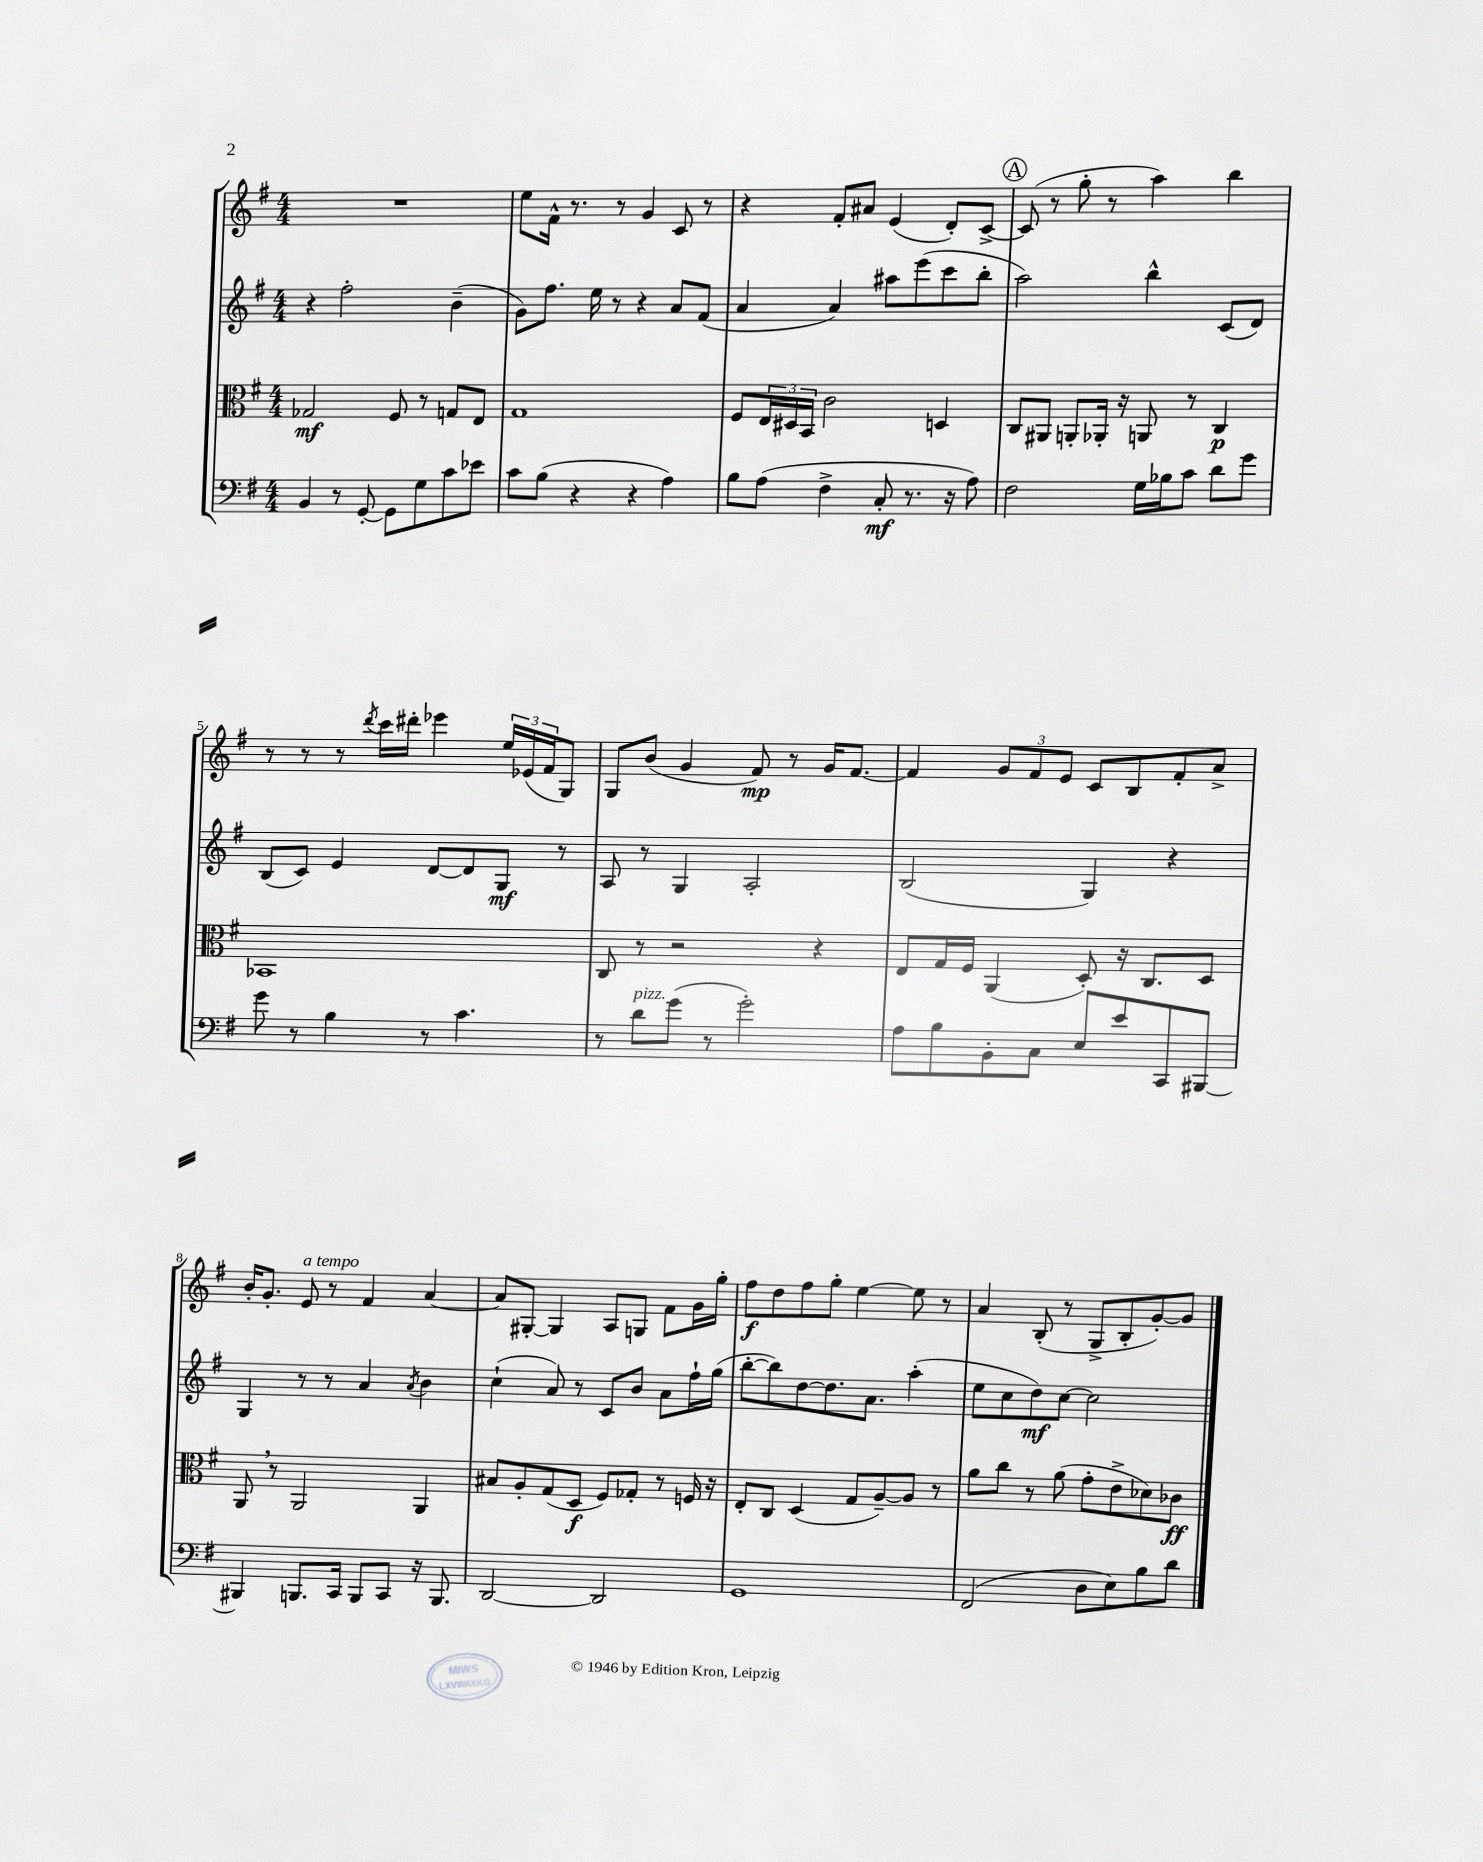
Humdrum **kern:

**kern	**dynam	**kern	**dynam	**kern	**dynam	**kern	**dynam
*part4	*part4	*part3	*part3	*part2	*part2	*part1	*part1
*staff4	*staff4	*staff3	*staff3	*staff2	*staff2	*staff1	*staff1
*clefF4	*	*clefC3	*	*clefG2	*	*clefG2	*
*k[f#]	*	*k[f#]	*	*k[f#]	*	*k[f#]	*
*M4/4	*	*M4/4	*	*M4/4	*	*M4/4	*
=1	=1	=1	=1	=1	=1	=1	=1
4BB/	.	2G-X/	mf	4r	.	1r	.
8r	.	.	.	2ff#'\	.	.	.
[8GG'/	.	.	.	.	.	.	.
8GG\L]	.	8F#/	.	.	.	.	.
8G\	.	8r	.	.	.	.	.
8c\	.	8Gn/L	.	(4b~\	.	.	.
8e-X\J	.	8E/J	.	.	.	.	.
=2	=2	=2	=2	=2	=2	=2	=2
8c\L	.	1G	.	8g\L)	.	8ee\L	.
(8B\J	.	.	.	8.ff#\J	.	16f#^^\Jk	.
.	.	.	.	.	.	8.r	.
4r	.	.	.	.	.	.	.
.	.	.	.	16ee\	.	.	.
.	.	.	.	8r	.	8r	.
4r	.	.	.	4r	.	4g/	.
4A\)	.	.	.	8a/L	.	8c/	.
.	.	.	.	(8f#/J	.	8r	.
=3	=3	=3	=3	=3	=3	=3	=3
8B\L	.	8F#/L	.	4a/	.	4r	.
(8A\J	.	24E/L	.	.	.	.	.
.	.	24D#X/	.	.	.	.	.
.	.	24BB/JJ	.	.	.	.	.
4F#^\	.	2c\	.	4a/)	.	8f#'/L	.
.	.	.	.	.	.	8a#X/J	.
8C'/	mf	.	.	8aa#X\L	.	(4e/	.
8.r	.	.	.	(8eee\	.	.	.
.	.	4Dn/	.	8ccc\	.	8d'/L)	.
16r	.	.	.	.	.	.	.
8A\)	.	.	.	8bb'\J	.	[8c^/J	.
!!LO:REH:place=s1:t=A
=4	=4	=4	=4	=4	=4	=4	=4
2F#\	.	8C/L	.	2aa\)	.	(8c/]	.
.	.	8AA#X/J	.	.	.	8r	.
.	.	8AAn'/L	.	.	.	8gg'\	.
.	.	16AA-X'/Jk	.	.	.	8r	.
.	.	16r	.	.	.	.	.
16G\LL	.	8AAn/	.	4bb^^\	.	4aa\)	.
16B-X\J	.	.	.	.	.	.	.
8c\J	.	8r	.	.	.	.	.
8d\L	.	4C/	p	(8c/L	.	4bb\	.
8g\J	.	.	.	8d/J)	.	.	.
!!LO:LB:g=z
=5	=5	=5	=5	=5	=5	=5	=5
8g\	.	1BB-X	.	(8B/L	.	8r	.
8r	.	.	.	8c/J)	.	8r	.
4B\	.	.	.	4e/	.	8r	.
.	.	.	.	.	.	8qddd/	.
.	.	.	.	.	.	16ccc\LL	.
.	.	.	.	.	.	16ddd#X'\JJ	.
8r	.	.	.	[8d/L	.	4eee-X\	.
4.c\	.	.	.	8d/]	.	.	.
.	.	.	.	8G/J	mf	24ee/LL	.
.	.	.	.	.	.	(24e-X/	.
.	.	.	.	.	.	24f#/J	.
.	.	.	.	8r	.	8G/J)	.
=6	=6	=6	=6	=6	=6	=6	=6
8r	.	8C/	.	8A/	.	8G/L	.
!LO:TX:a:i:t=pizz.	!	!	!	!	!	!	!
8d\L	.	8r	.	8r	.	(8b/J	.
(8g\J	.	2r	.	4G/	.	4g/	.
8r	.	.	.	.	.	.	.
2g'\)	.	.	.	2A'/	.	8f#/)	mp
.	.	.	.	.	.	8r	.
.	.	4r	.	.	.	16g/KL	.
.	.	.	.	.	.	[8.f#/J	.
=7	=7	=7	=7	=7	=7	=7	=7
8A\L	.	8E/L	.	(2B/	.	4f#/]	.
8B\	.	16G/L	.	.	.	.	.
.	.	16F#/JJ	.	.	.	.	.
8BB'\	.	(4AA/	.	.	.	12g/L	.
.	.	.	.	.	.	12f#/	.
8C\J	.	.	.	.	.	.	.
.	.	.	.	.	.	12e/J	.
8E/L	.	8D'/)	.	4G/)	.	8c/L	.
8e/	.	16r	.	.	.	8B/	.
.	.	8.C/L	.	.	.	.	.
8CC/	.	.	.	4r	.	8f#'/	.
[8BBB#X/J	.	8D/J	.	.	.	8a^/J	.
!!LO:LB:g=z
=8	=8	=8	=8	=8	=8	=8	=8
4BBB#X/]	.	8AA,/	.	4G/	.	16b'/KL	.
.	.	.	.	.	.	8.g'/J	.
.	.	8r	.	.	.	.	.
!	!	!	!	!	!	!LO:TX:a:i:t=a tempo	!
8.BBBn/L	.	2AA/	.	8r	.	8e/	.
.	.	.	.	8r	.	8r	.
16CC/Jk	.	.	.	.	.	.	.
8BBB/L	.	.	.	4a/	.	4f#/	.
8CC/J	.	.	.	.	.	.	.
.	.	.	.	8qa/	.	.	.
16r	.	4AA/	.	4b\	.	[4a/	.
8.BBB/	.	.	.	.	.	.	.
=9	=9	=9	=9	=9	=9	=9	=9
[2DD/	.	8B#X/L	.	(4cc`\	.	8a/L]	.
.	.	8A'/	.	.	.	[8G#X'/J	.
.	.	(8G/	.	8a/)	.	4G#/]	.
.	.	8D/J	f	8r	.	.	.
2DD/]	.	8F#/L)	.	8c/L	.	8A/L	.
.	.	8G-X'/J	.	8b/J	.	8Gn/J	.
.	.	8r	.	8a\L	.	8f#\L	.
.	.	16Fn/	.	16ff#`\L	.	16g\L	.
.	.	16r	.	(16gg\JJ	.	16gg'\JJ	.
=10	=10	=10	=10	=10	=10	=10	=10
1GG	.	8E'/L	.	[8bb'\L	.	8ff#\L	f
.	.	8C/J	.	8bb\])	.	8dd\	.
.	.	(4D/	.	[8dd\	.	8ff#\	.
.	.	.	.	8.dd\]	.	8gg'\J	.
.	.	8G/L	.	.	.	[4ee\	.
.	.	.	.	8.a\J	.	.	.
.	.	[8A~/)	.	.	.	.	.
.	.	8A/J]	.	(4aa'\	.	8ee\]	.
.	.	8r	.	.	.	8r	.
=11	=11	=11	=11	=11	=11	=11	=11
(2FF#/	.	8a\L	.	8ee\L	.	4a/	.
.	.	8cc\J	.	8cc\	.	.	.
.	.	8r	.	8dd\)	mf	(8B'/	.
.	.	(8a\	.	[8cc\J	.	8r	.
8D\L	.	8g'\L	.	2cc\]	.	8G^/L	.
8E\)	.	8e^\	.	.	.	8B'/	.
8B\	.	8d-X\)	.	.	.	[8g'/)	.
8d\J	.	8c-X\J	ff	.	.	8g/J]	.
==	==	==	==	==	==	==	==
*-	*-	*-	*-	*-	*-	*-	*-
